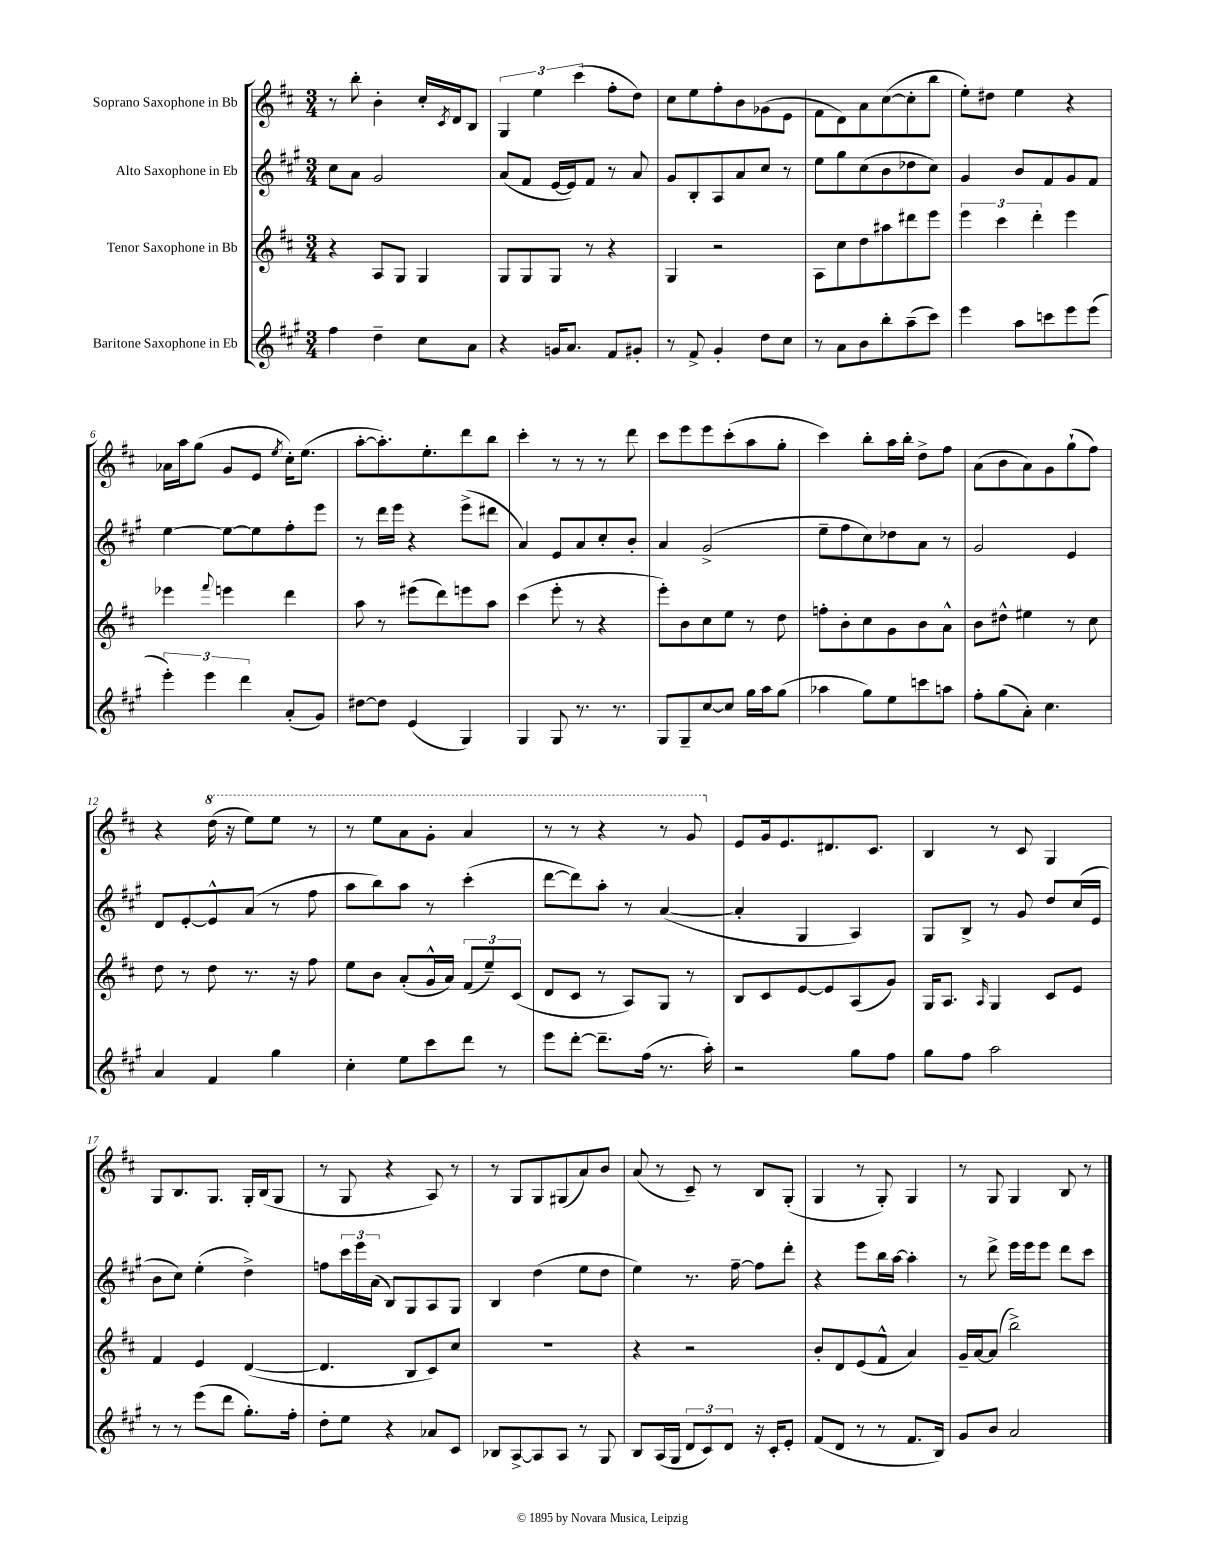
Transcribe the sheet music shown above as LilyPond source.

<<
\new StaffGroup <<
\new Staff = "s0" \with { instrumentName = "Soprano Saxophone in Bb" } {
    \clef treble \key d \major \numericTimeSignature \time 3/4
    r8 b''8-. b'4-. cis''16-. \acciaccatura { cis'8 } d'16 b8 |
    \tuplet 3/2 { g4 e''4 cis'''4( } fis''8-. d''8) |
    cis''8 e''8 fis''8-. b'8 ges'8( e'8 |
    fis'8 d'8) a'8 cis''8~( cis''8-. b''8 |
    e''8-.) dis''8 e''4 r4 |
    aes'16 a''16 g''8( g'8 e'8 \acciaccatura { e''8 } cis''16-.) e''8.( |
    a''8~-. a''8.-.) e''8.-. d'''8 b''8 |
    cis'''4-. r8 r8 r8 d'''8 |
    cis'''8 e'''8 e'''8 cis'''8-.( a''8 g''8-. |
    cis'''4) b''8-. a''16 b''16-. d''8-> fis''8 |
    a'8( b'8 a'8) g'8 g''8-!( fis''8) |
    r4 \ottava #1 d'''16( r16 e'''8) e'''8 r8 |
    r8 e'''8 a''8 g''8-. a''4 |
    r8 r8 r4 r8 g''8 \ottava #0 |
    e'8 g'16 e'8. dis'8. cis'8. |
    b4 r8 cis'8 g4 |
    g8 b8. g8. g16-. b16( g8 |
    r8 g8 r4 a8) r8 |
    r8 g8 g8 gis8( a'8) b'8 |
    a'8( r8 cis'8--) r8 b8 g8-.( |
    g4 r8 g8-.) g4 |
    r8 g8 g4 b8 r8 \bar "|." |
}
\new Staff = "s1" \with { instrumentName = "Alto Saxophone in Eb" } {
    \clef treble \key a \major \numericTimeSignature \time 3/4
    cis''8 a'8 gis'2 |
    a'8( fis'8 e'16~ e'16) fis'8 r8 a'8 |
    gis'8 b8-. a8 a'8 cis''8 r8 |
    e''8 gis''8 cis''8( b'8 des''8 cis''8) |
    gis'4 b'8 fis'8 gis'8 fis'8 |
    e''4~ e''8~ e''8 fis''8-. e'''8 |
    r8 d'''16 e'''16 r4 e'''8->( dis'''8 |
    a'4) e'8 a'8 cis''8-. b'8-. |
    a'4 gis'2->( |
    e''8-- fis''8 cis''8) des''8 a'8 r8 |
    gis'2 e'4 |
    d'8 e'8~-. e'8-^ a'8( r8 fis''8 |
    a''8 b''8) a''8 r8 cis'''4-.( |
    d'''8~ d'''8) a''8-. r8 a'4~( |
    a'4-. gis4 a4) |
    gis8 b8-> r8 gis'8 d''8 cis''16( e'16 |
    b'8 cis''8) e''4-.( d''4->) |
    f''8 \tuplet 3/2 { cis'''16 e'''16 a'16( } b8) gis8 a8 gis8 |
    b4 d''4( e''8 d''8 |
    e''4) r8. fis''16~-- fis''8 d'''8-. |
    r4 e'''8 b''16 a''16~ a''4-. |
    r8 d'''8-> e'''16 e'''16 e'''8 d'''8 cis'''8 \bar "|." |
}
\new Staff = "s2" \with { instrumentName = "Tenor Saxophone in Bb" } {
    \clef treble \key d \major \numericTimeSignature \time 3/4
    r4 a8 g8 g4 |
    g8 g8 g8 r8 r4 |
    g4 r2 |
    a8 cis''8 d''8 ais''8 dis'''8 e'''8 |
    \tuplet 3/2 { e'''4 cis'''4 d'''4-. } e'''4 |
    ees'''4 \appoggiatura { fis'''8 } e'''4 d'''4 |
    a''8 r8 eis'''8( d'''8) e'''8 a''8 |
    cis'''4( e'''8-. r8 r4 |
    e'''8-.) b'8 cis''8 e''8 r8 d''8 |
    f''8-. b'8-. cis''8 g'8 b'8 a'8-^ |
    b'8 dis''8-^ eis''4 r8 cis''8 |
    d''8 r8 d''8 r8. r16 fis''8 |
    e''8 b'8 a'8-.( g'16-^ a'16) \tuplet 3/2 { fis'8( e''8--) cis'8( } |
    d'8 cis'8 r8 a8) g8 r8 |
    b8 cis'8 e'8~ e'8 a8( g'8) |
    g16 a8. \grace { a16 } g4 cis'8 e'8 |
    fis'4 e'4 d'4~( |
    d'4. b8 cis'8) cis''8 |
    R2. |
    r4 r2 |
    b'8-. d'8 e'8( fis'8-^ a'4) |
    g'16-- a'16~ a'8( b''2->) \bar "|." |
}
\new Staff = "s3" \with { instrumentName = "Baritone Saxophone in Eb" } {
    \clef treble \key a \major \numericTimeSignature \time 3/4
    fis''4 d''4-- cis''8 a'8 |
    r4 g'16 a'8. fis'8 gis'8-. |
    r8 fis'8-> gis'4-. d''8 cis''8 |
    r8 a'8 b'8 b''8-. a''8--( cis'''8) |
    e'''4 a''8 c'''8 e'''8 e'''8( |
    \tuplet 3/2 { e'''4-.) e'''4 d'''4 } a'8-.( gis'8) |
    dis''8~ dis''8 e'4( gis4) |
    gis4 gis8 r8. r8. |
    gis8 gis8-- cis''8~ cis''8 gis''16 a''16 gis''8( |
    aes''4 gis''8) e''8 c'''8 a''8 |
    fis''8-. gis''8( a'8-.) cis''4. |
    a'4 fis'4 gis''4 |
    cis''4-. e''8 cis'''8 d'''8 r8 |
    e'''8 d'''8~-. d'''8.-- fis''16( r8. a''16-.) |
    r2 gis''8 fis''8 |
    gis''8 fis''8 a''2 |
    r8 r8 e'''8( d'''8 gis''8.-.) fis''16-. |
    d''8-. e''8 r4 aes'8 cis'8 |
    bes8 a8~-> a8 a8 r8 gis8 |
    b8 a16( gis16 \tuplet 3/2 { d'8 cis'8) d'8 } r16 cis'16-. e'8-. |
    fis'8( d'8 r8 r8 fis'8. b16) |
    gis'8 b'8 a'2 \bar "|." |
}
>>
>>
